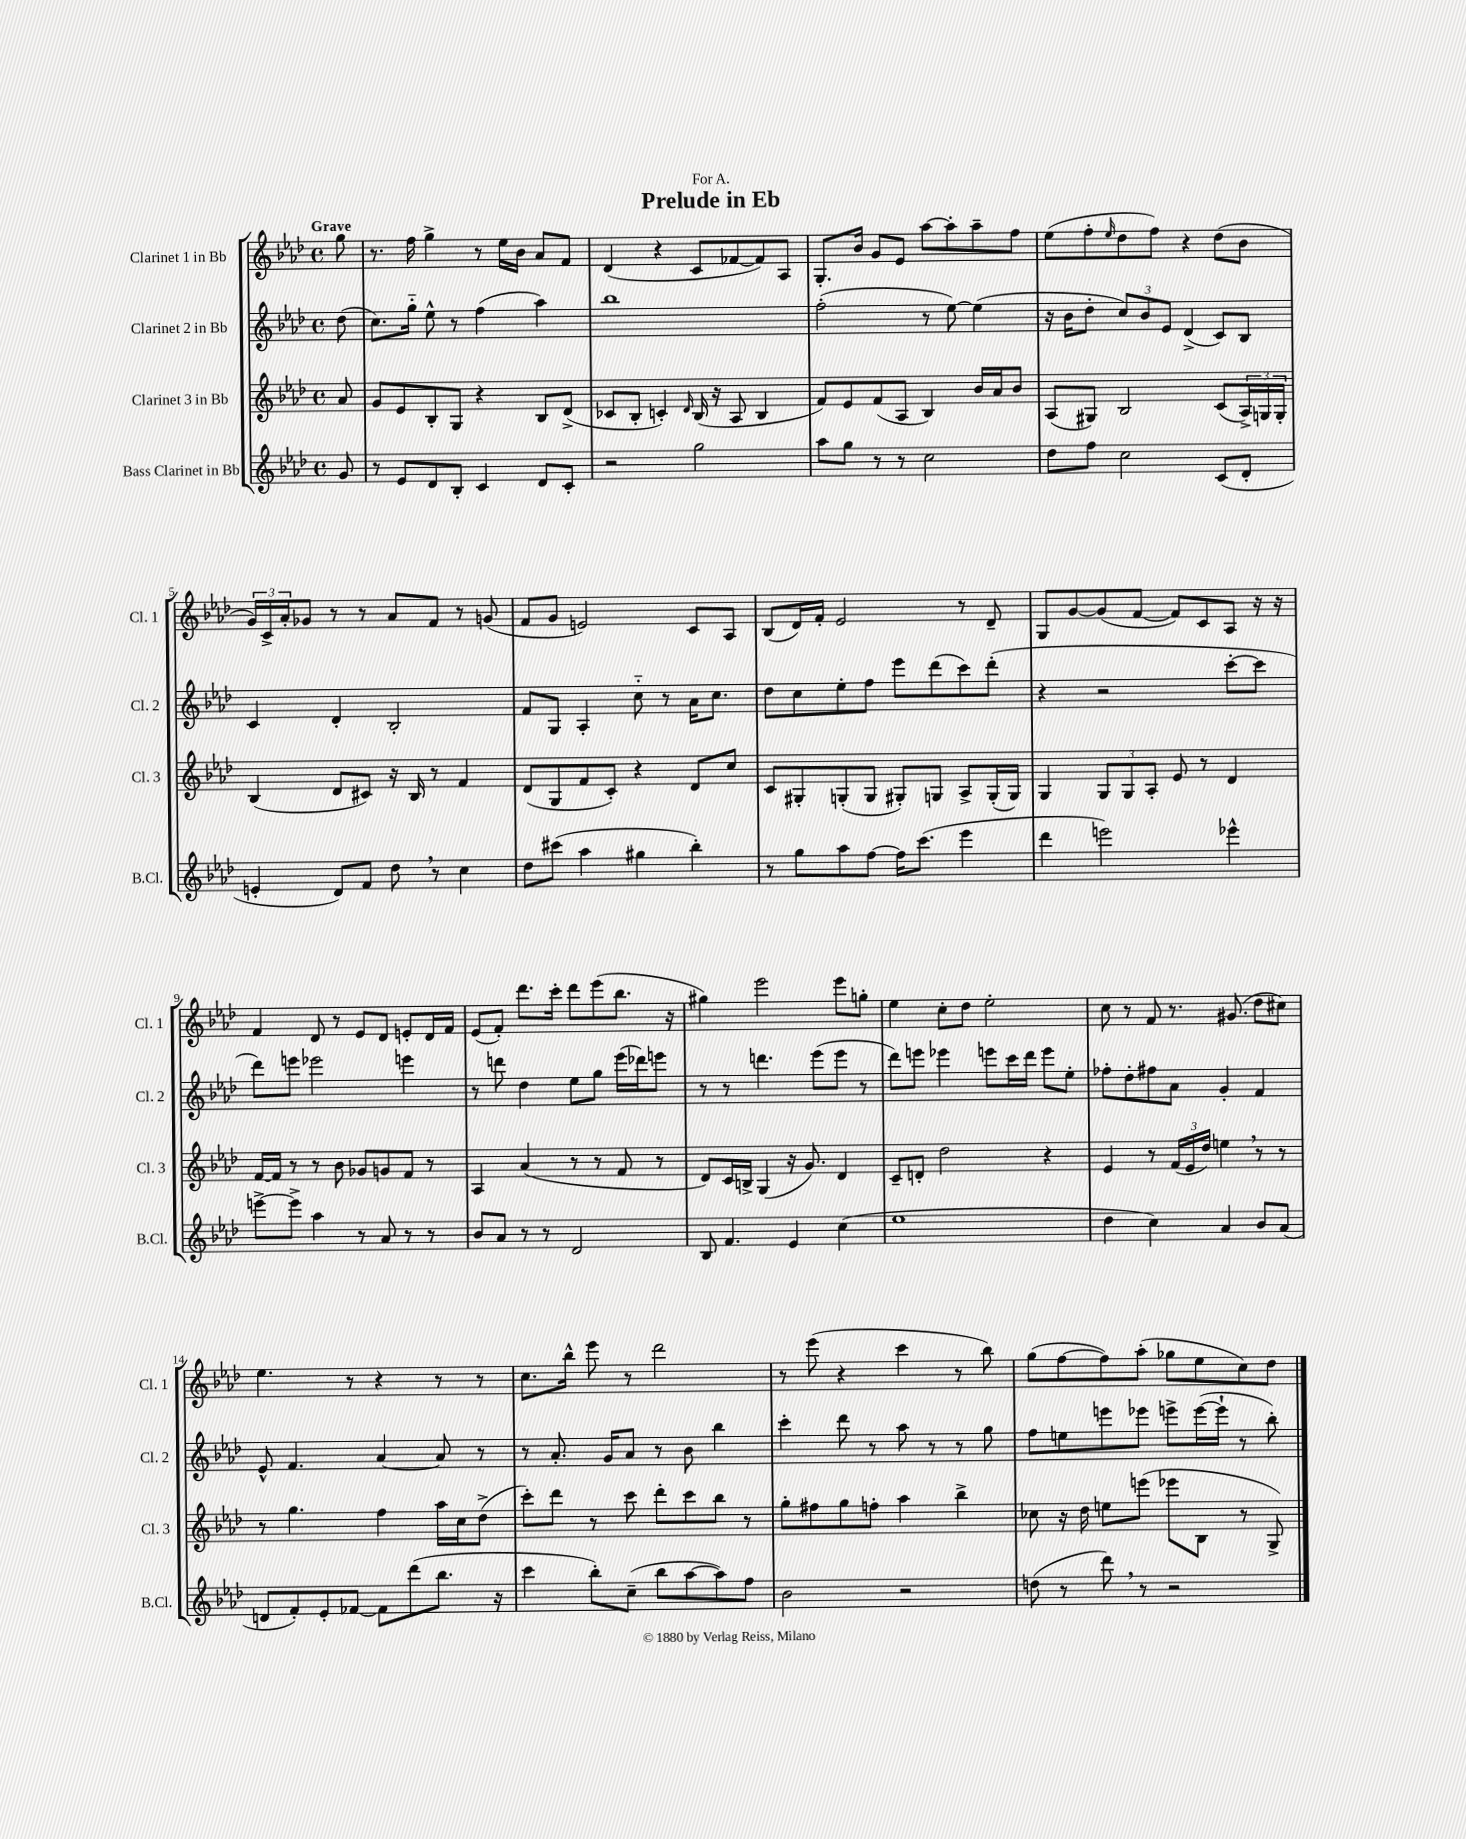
\header { title = "Prelude in Eb" dedication = "For A." }
<<
\new StaffGroup <<
\new Staff = "s0" \with { instrumentName = "Clarinet 1 in Bb" shortInstrumentName = "Cl. 1" } {
    \clef treble \key aes \major \defaultTimeSignature \time 4/4 \partial 8 \tempo "Grave"
    g''8 |
    r8. f''16 g''4-> r8 ees''16 bes'16 aes'8 f'8 |
    des'4( r4 c'8 fes'8~ fes'8) aes8 |
    g8.-. bes'16 g'8 ees'8 aes''8~ aes''8-. aes''8-- f''8 |
    ees''8( f''8-. \grace { ees''16 } des''8 f''8) r4 des''8( bes'8 |
    \tuplet 3/2 { g'16) c'16-> aes'16-. } ges'8 r8 r8 aes'8 f'8 r8 g'8( |
    f'8 g'8 e'2) c'8 aes8 |
    bes8( des'16) f'16-. ees'2 r8 des'8-- |
    g8 g'8~ g'8( f'8~ f'8) c'8 aes8 r16 r16 |
    f'4 des'8 r8 ees'8 des'8 e'8-. des'16 f'16 |
    ees'8( f'8-.) des'''8. c'''16-. des'''8 ees'''8( bes''8. r16 |
    gis''4) ees'''2 ees'''8 g''8-. |
    ees''4 c''8-. des''8 ees''2-. |
    c''8 r8 f'8 r8. gis'8.( des''8 cis''8) |
    ees''4. r8 r4 r8 r8 |
    c''8. bes''16-^ ees'''8 r8 des'''2 |
    r8 ees'''8( r4 c'''4 r8 bes''8) |
    g''8( f''8~ f''8) aes''8-.( ges''8 ees''8 c''8) des''8 \bar "|." |
}
\new Staff = "s1" \with { instrumentName = "Clarinet 2 in Bb" shortInstrumentName = "Cl. 2" } {
    \clef treble \key aes \major \defaultTimeSignature \time 4/4 \partial 8
    des''8( |
    c''8.) g''16-_ ees''8-^ r8 f''4( aes''4) |
    bes''1 |
    f''2-.( r8 ees''8~) ees''4( |
    r16 bes'16 des''8-. \tuplet 3/2 { c''8) bes'8 ees'8 } des'4->( c'8) bes8 |
    c'4 des'4-. bes2-. |
    f'8 g8 aes4-. c''8-_ r8 aes'16 c''8. |
    des''8 c''8 ees''8-. f''8 ees'''8 des'''8( c'''8) des'''8-.( |
    r4 r2 c'''8~-. c'''8 |
    des'''8) e'''8 ees'''2 e'''4 |
    r8 d'''8 des''4 ees''8 g''8 ees'''16( des'''16) e'''8 |
    r8 r8 d'''4. ees'''8( ees'''8 r8 |
    des'''8) e'''8 ees'''4 e'''8 c'''16 des'''16 e'''8 ees''8-. |
    fes''8-. des''8-. fis''8 aes'8 g'4-. f'4 |
    ees'8-^ f'4. aes'4~ aes'8 r8 |
    r8 aes'8.-. g'16 aes'8 r8 bes'8 bes''4 |
    c'''4-. des'''8 r8 aes''8 r8 r8 g''8 |
    f''8 e''8 e'''8 ees'''8 e'''8-> e'''16~( e'''16-! r8 bes''8-.) \bar "|." |
}
\new Staff = "s2" \with { instrumentName = "Clarinet 3 in Bb" shortInstrumentName = "Cl. 3" } {
    \clef treble \key aes \major \defaultTimeSignature \time 4/4 \partial 8
    aes'8 |
    g'8 ees'8 bes8-. g8 r4 bes8 des'8->( |
    ces'8 bes8-. c'4-.) \grace { des'16 } bes16( r16 aes8 bes4 |
    f'8) ees'8 f'8( aes8 bes4) bes'16 aes'16 bes'8 |
    aes8( gis8) bes2 c'8( \tuplet 3/2 { aes16->) g16 g16-. } |
    bes4( des'8 cis'8) r16 bes16 r8 f'4 |
    des'8( g8 f'8 c'8-.) r4 des'8 c''8 |
    c'8 gis8-. g8-.( g8 gis8-.) g8 aes8-> g16-.( g16) |
    g4 \tuplet 3/2 { g8 g8 aes8-. } ees'8 r8 des'4 |
    f'16~ f'16 r8 r8 bes'8 ges'8 g'8 f'8 r8 |
    aes4 aes'4( r8 r8 f'8 r8 |
    des'8) c'16 b16-> g4( r16 g'8.) des'4 |
    c'8-- d'8-. des''2 r4 |
    ees'4 r8 \tuplet 3/2 { f'16( ees'16 des''16) } e''4 \breathe r8 r8 |
    r8 g''4. f''4 aes''16 c''16 des''8->( |
    c'''8-.) des'''8 r8 c'''8 des'''8-. c'''8 bes''8 r8 |
    g''8-. fis''8 g''8 f''8-. aes''4 bes''4-> |
    ces''8 r16 des''16 e''8 e'''8( ees'''8 bes8 r8 g8->) \bar "|." |
}
\new Staff = "s3" \with { instrumentName = "Bass Clarinet in Bb" shortInstrumentName = "B.Cl." } {
    \clef treble \key aes \major \defaultTimeSignature \time 4/4 \partial 8
    g'8 |
    r8 ees'8 des'8 bes8-. c'4 des'8 c'8-. |
    r2 g''2 |
    aes''8 g''8 r8 r8 c''2 |
    des''8 f''8 c''2 c'8( des'8-. |
    e'4-. des'8) f'8 des''8 \breathe r8 c''4 |
    des''8 cis'''8( aes''4 gis''4 bes''4-.) |
    r8 g''8 aes''8 f''8~ f''16 c'''8.( ees'''4 |
    des'''4 e'''2) ees'''4-^ |
    e'''8~-> e'''8-> aes''4 r8 aes'8 r8 r8 |
    bes'8 aes'8 r8 r8 des'2 |
    bes8 f'4. ees'4 c''4( |
    ees''1 |
    des''4 c''4) aes'4 bes'8 aes'8( |
    d'8 f'8-.) ees'8-. fes'8~ fes'8 des'''8( bes''8. r16 |
    c'''4 bes''8-.) c''8--( bes''8 aes''8~ aes''8) f''8 |
    bes'2 r2 |
    d''8( r8 des'''8) \breathe r8 r2 \bar "|." |
}
>>
>>
